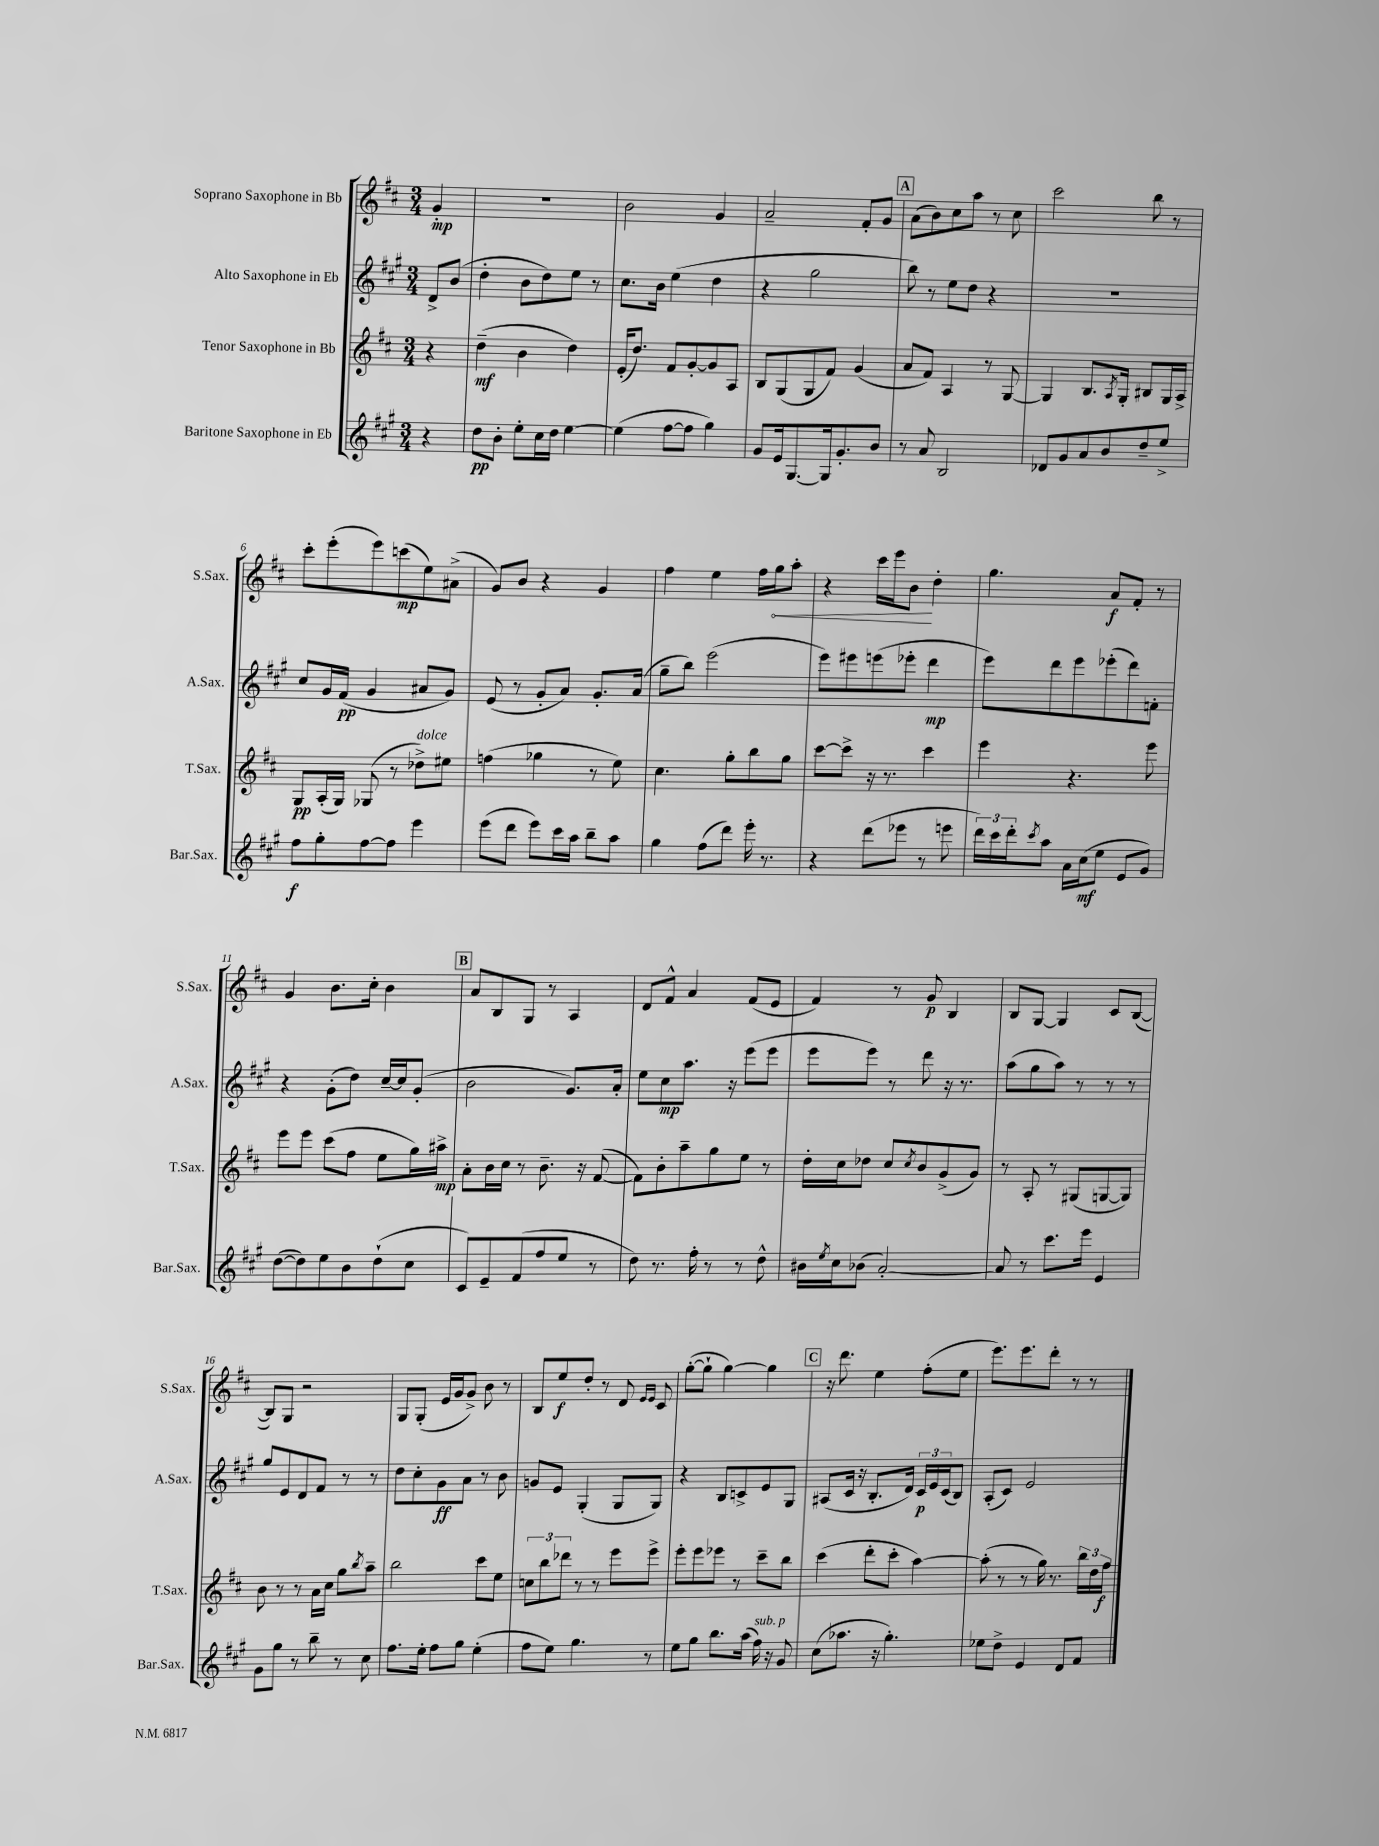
<<
\new StaffGroup <<
\new Staff = "s0" \with { instrumentName = "Soprano Saxophone in Bb" shortInstrumentName = "S.Sax." } {
    \clef treble \key d \major \numericTimeSignature \time 3/4 \partial 4
    g'4-.\mp |
    R2. |
    b'2 g'4 |
    a'2-- fis'8-. g'8 |
    \mark \markup { \box "A" } a'8( b'8) cis''8 a''8 r8 cis''8 |
    cis'''2 b''8 r8 |
    cis'''8-. e'''8-.( e'''8) c'''8\mp( e''8) ais'8->( |
    g'8) b'8 r4 g'4 |
    fis''4 e''4 fis''16 \once \override Hairpin.circled-tip = ##t g''16\< a''8-. |
    r4 cis'''16 e'''16 b'8\! d''4-. |
    g''4. a'8\f fis'8-. r8 |
    g'4 b'8. cis''16-. b'4 |
    \mark \markup { \box "B" } a'8 b8 g8 r8 a4 |
    d'8 fis'8-^ a'4 fis'8( e'8 |
    fis'4) r8 g'8\p b4 |
    b8 g8~ g4 cis'8 b8~( |
    b8) g8 r2 |
    g8 g8-.( e'16 g'16 g'8->) b'8 r8 |
    b8 e''8\f d''8-. r8 d'8 \grace { e'16 e'16 } cis'8 |
    g''8~-.( g''8-! g''4~) g''4 |
    \mark \markup { \box "C" } r16 d'''8. e''4 fis''8-.( e''8 |
    e'''8.) e'''8. d'''8-. r8 r8 \bar "|." |
}
\new Staff = "s1" \with { instrumentName = "Alto Saxophone in Eb" shortInstrumentName = "A.Sax." } {
    \clef treble \key a \major \numericTimeSignature \time 3/4 \partial 4
    d'8-> b'8( |
    d''4-. b'8 d''8) e''8 r8 |
    cis''8. b'16 e''4( d''4 |
    r4 gis''2 |
    \mark \markup { \box "A" } b''8) r8 e''8 d''8 r4 |
    r2. |
    cis''8 gis'16 fis'16\pp( gis'4 ais'8 gis'8) |
    e'8( r8 gis'8-. a'8) gis'8.-. a'16( |
    gis''8-- b''8) e'''2( |
    e'''8) eis'''8 e'''8( ees'''8-. d'''4\mp |
    e'''8) d'''8 e'''8 ees'''8-.( d'''8) f'8-. |
    r4 gis'8-.( d''8) cis''16~-- cis''16 gis'8-.( |
    \mark \markup { \box "B" } b'2 gis'8.) a'16-. |
    e''8 cis''8\mp a''8. r16 e'''8( e'''8 |
    e'''8 e'''8) r8 d'''8 r16 r8. |
    a''8( gis''8 a''8) r8 r8 r8 |
    gis''8 e'8 d'8 fis'8 r8 r8 |
    d''8 cis''8-. gis'8\ff a'8 r8 b'8 |
    g'8 e'8 gis4-.( gis8 gis8) |
    r4 b8 c'8-> e'8 gis8 |
    \mark \markup { \box "C" } ais8( cis'16 r16 b8.-. d'16) \tuplet 3/2 { cis'16\p e'16 cis'16( } b8) |
    a8-.( cis'8) e'2 \bar "|." |
}
\new Staff = "s2" \with { instrumentName = "Tenor Saxophone in Bb" shortInstrumentName = "T.Sax." } {
    \clef treble \key d \major \numericTimeSignature \time 3/4 \partial 4
    r4 |
    d''4--\mf( b'4 d''4) |
    e'16-.( d''8.) fis'8 g'8~-. g'8 a8 |
    b8 g8( g8 fis'8) g'4( |
    \mark \markup { \box "A" } a'8 fis'8) a4 r8 g8~ |
    g4 b8. \acciaccatura { a8 } g16-. bis8 g16 a16-> |
    g8\pp a16-.( g16) ges8( r8 des''8->^\markup { \italic "dolce" }) eis''8 |
    f''4( ges''4 r8 e''8) |
    cis''4. g''8-. b''8 g''8 |
    cis'''8~ cis'''8-> r16 r8. cis'''4 |
    e'''4 r4. e'''8 |
    e'''8 e'''8 cis'''8( fis''8 e''8 g''16) ais''16->\mp |
    \mark \markup { \box "B" } a'8-. b'16 cis''16 r8 b'8.-- r16 fis'8~( |
    fis'8) b'8-. a''8-- g''8 e''8 r8 |
    d''16-. cis''16 des''8 cis''8 \acciaccatura { cis''8 } b'8 g'8->( g'8) |
    r8 a8-. r8 gis8( g8~ g8) |
    b'8 r8 r8 a'16 cis''16 g''8 \acciaccatura { b''8 } a''8-- |
    b''2 cis'''8 e''8 |
    \tuplet 3/2 { c''8 b''8 des'''8 } r8 r8 e'''8 e'''8-> |
    e'''8-. e'''8 ees'''8 r8 cis'''8-- b''8 |
    \mark \markup { \box "C" } cis'''4( d'''8-. cis'''8-. a''4~) |
    a''8-.( r8 r8 g''16) r8. \tuplet 3/2 { b''16 d''16 fis''16\f } \bar "|." |
}
\new Staff = "s3" \with { instrumentName = "Baritone Saxophone in Eb" shortInstrumentName = "Bar.Sax." } {
    \clef treble \key a \major \numericTimeSignature \time 3/4 \partial 4
    r4 |
    d''8\pp b'8-. e''8-. cis''16 d''16 e''4~ |
    e''4( fis''8~ fis''8 gis''4) |
    gis'8 e'16 gis8.~ gis16 gis'8.-. b'8 |
    \mark \markup { \box "A" } r8 a'8 b2 |
    des'8 gis'8 a'8 b'8 d''8-- e''8-> |
    fis''8\f gis''8-. fis''8~ fis''8 e'''4 |
    e'''8( d'''8 e'''8) cis'''16 a''16 b''8-- a''8 |
    gis''4 fis''8( d'''8) e'''16-. r8. |
    r4 d'''8( ees'''8 r8 e'''8 |
    \tuplet 3/2 { d'''16) cis'''16 d'''16-. } \acciaccatura { cis'''8 } a''8 a'16 cis''16\mf( e''8 e'8 gis'8) |
    d''8~( d''8) e''8 b'8 d''8-!( cis''8 |
    \mark \markup { \box "B" } cis'8) e'8-- fis'8( fis''8 e''8 r8 |
    d''8) r8. fis''16-. r8 r8 d''8-^ |
    bis'16 \acciaccatura { e''8 } cis''16 bes'8( a'2~-.) |
    a'8 r8 cis'''8. e'''16 e'4 |
    gis'8 gis''8 r8 b''8-- r8 cis''8 |
    fis''8. e''16-. fis''8 gis''8 e''4-.( |
    fis''8 e''8) gis''4. r8 |
    e''8 gis''8 b''8. a''16( fis''16^\markup { \italic "sub. p" }) r16 gis'8 |
    \mark \markup { \box "C" } cis''8( aes''8. r16 gis''4.-.) |
    ees''8 d''8-> e'4 d'8 fis'8 \bar "|." |
}
>>
>>
